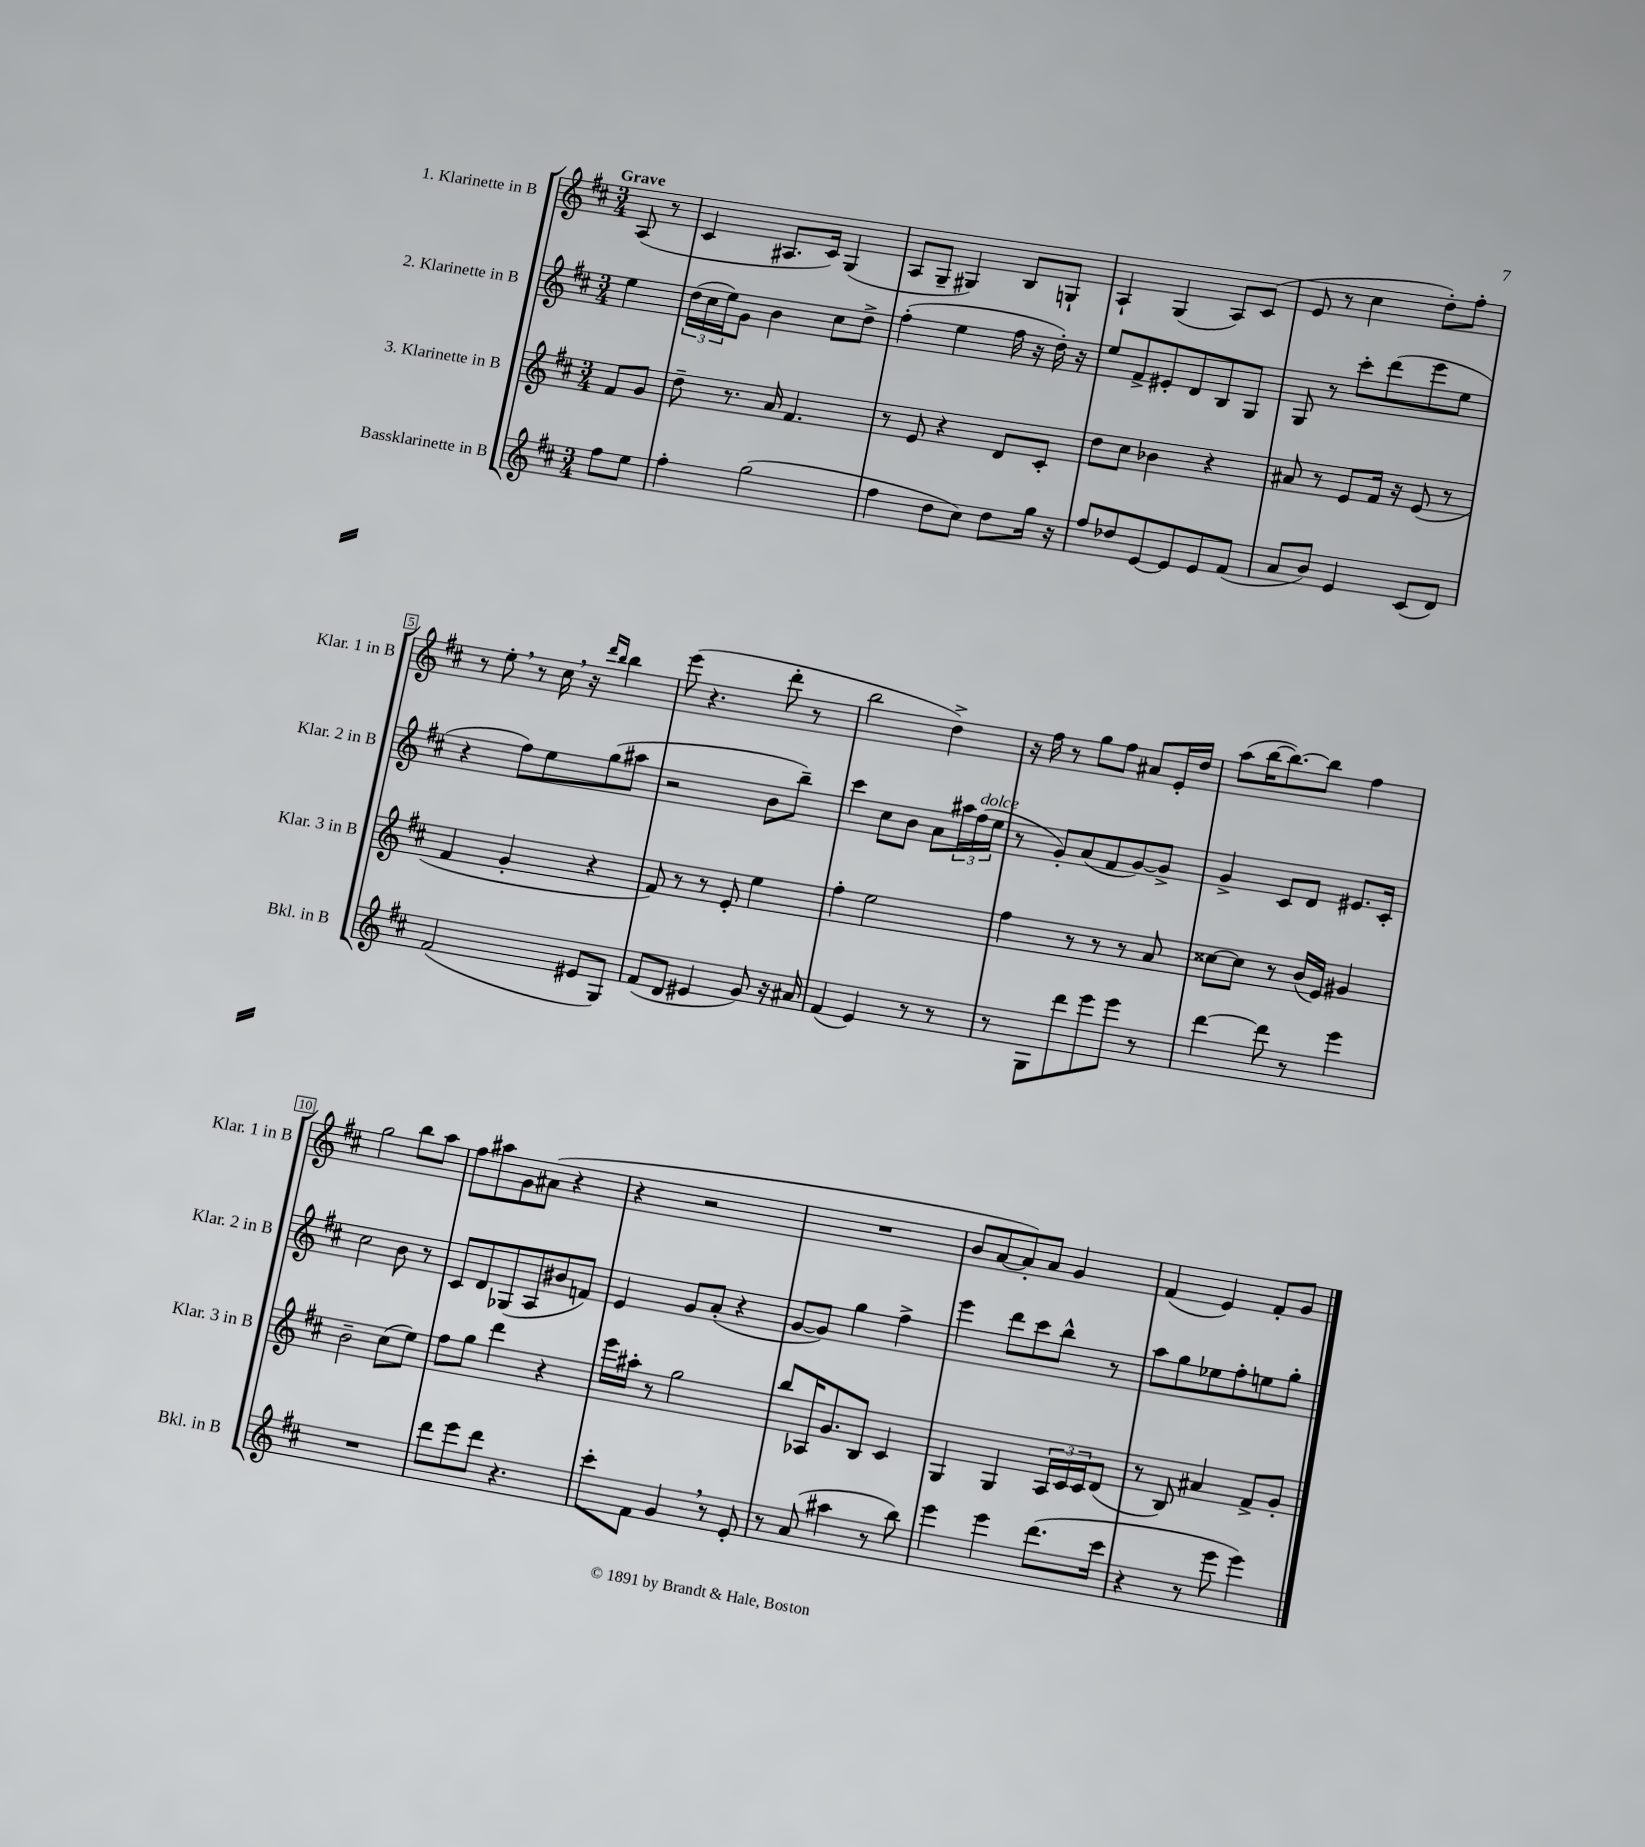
<<
\new StaffGroup <<
\new Staff = "s0" \with { instrumentName = "1. Klarinette in B" shortInstrumentName = "Klar. 1 in B" } {
    \clef treble \key d \major \numericTimeSignature \time 3/4 \partial 4 \tempo "Grave"
    a8( r8 |
    cis'4 ais8. cis'16) g4( |
    a8 g8-- gis4) b8 g8-! |
    a4-! g4( a8) cis'8( |
    e'8 r8 cis''4 d''8-.) fis''8-. |
    r8 e''8-. \breathe r8 cis''16 \breathe r16 \grace { d'''16 b''16 } b''4 |
    e'''8( r4. d'''8-. r8 |
    b''2 d''4->) |
    r16 fis''16 r8 g''8 fis''8 ais'8 e'16-. d''16 |
    a''8( b''16~ b''8.~) b''8 fis''4 |
    g''2 b''8 a''8 |
    fis''8 ais''8 g'8 ais'8( r4 |
    r4 r2 |
    R2. |
    b'8 a'8~ a'8-.) a'8 g'4 |
    fis'4( e'4) fis'8-. g'8 \bar "|." |
}
\new Staff = "s1" \with { instrumentName = "2. Klarinette in B" shortInstrumentName = "Klar. 2 in B" } {
    \clef treble \key d \major \numericTimeSignature \time 3/4 \partial 4
    e''4 |
    \tuplet 3/2 { d''16( cis''16 e''16) } g'8 b'4 cis''8 d''8-> |
    fis''4-.( e''4 fis''16 r16 d''16-.) r16 |
    e''8 fis'8-> eis'8-. d'8 b8 g8 |
    g8 r8 cis'''8-. d'''8( e'''8 e''8 |
    r4 fis''8) e''8 g''8( ais''8 |
    r2 b'8 b''8--) |
    cis'''4 cis''8 b'8 a'8 \tuplet 3/2 { ais''16 fis''16^\markup { \italic "dolce" }( e''16 } |
    r8 g'8-.) a'8( fis'8 g'8~) g'8-> |
    g'4-> cis'8 d'8 eis'8. cis'16-. |
    cis''2 b'8 r8 |
    cis'8 d'8 ges8( a8 bis'8 f'8) |
    e'4 g'8 a'8-.( r4 |
    g'8~ g'8) g''4 fis''4-> |
    e'''4 d'''8 cis'''8 b''8-^ r8 |
    a''8 g''8 ees''8 fis''8-. e''8 g''8-. \bar "|." |
}
\new Staff = "s2" \with { instrumentName = "3. Klarinette in B" shortInstrumentName = "Klar. 3 in B" } {
    \clef treble \key d \major \numericTimeSignature \time 3/4 \partial 4
    fis'8 g'8 |
    d''8-- r8. a'16 fis'4. |
    r8 e'8 r4 d'8 cis'8-. |
    d''8 cis''8 bes'4 r4 |
    ais'8 r8 e'8 fis'16 r16 e'8( r8 |
    fis'4 g'4-. r4 |
    fis'8) r8 r8 e'8-. e''4 |
    fis''4-. e''2 |
    fis''4 r8 r8 r8 a'8 |
    cisis''8~ cisis''8 r8 b'16( e'16) gis'4 |
    b'2-- cis''8( e''8) |
    fis''8 g''8 d'''4 r4 |
    e'''16 ais''16-. r8 g''2 |
    b''8 aes16 g'8. b8 cis'4 |
    g4 g4 \tuplet 3/2 { a16 cis'16 cis'16 } d'8( |
    r8 b8) ais'4 fis'8-> g'8-. \bar "|." |
}
\new Staff = "s3" \with { instrumentName = "Bassklarinette in B" shortInstrumentName = "Bkl. in B" } {
    \clef treble \key d \major \numericTimeSignature \time 3/4 \partial 4
    fis''8 e''8 |
    fis''4-. g''2( |
    fis''4 d''8 cis''8) d''8 g''16 r16 |
    fis''8 des''8 e'8~ e'8 e'8 fis'8( |
    a'8 b'8) e'4 cis'8( d'8) |
    fis'2( eis'8 g8) |
    fis'8( d'8 eis'4 g'8) r16 ais'16 |
    fis'4( e'4) r8 r8 |
    r8 g8 d'''8 e'''8 e'''8 r8 |
    d'''4~ d'''8 r8 e'''4 |
    R2. |
    d'''8 e'''8 d'''8 r4. |
    cis'''8-. fis'8 g'4 \breathe r8 e'8-. |
    r8 a'8( ais''4 r8 b''8) |
    e'''4 e'''4 d'''8.( cis'''16 |
    r4 r8 e'''8 e'''4) \bar "|." |
}
>>
>>
\layout { \context { \Score \override BarNumber.stencil = #(make-stencil-boxer 0.1 0.3 ly:text-interface::print) } }
